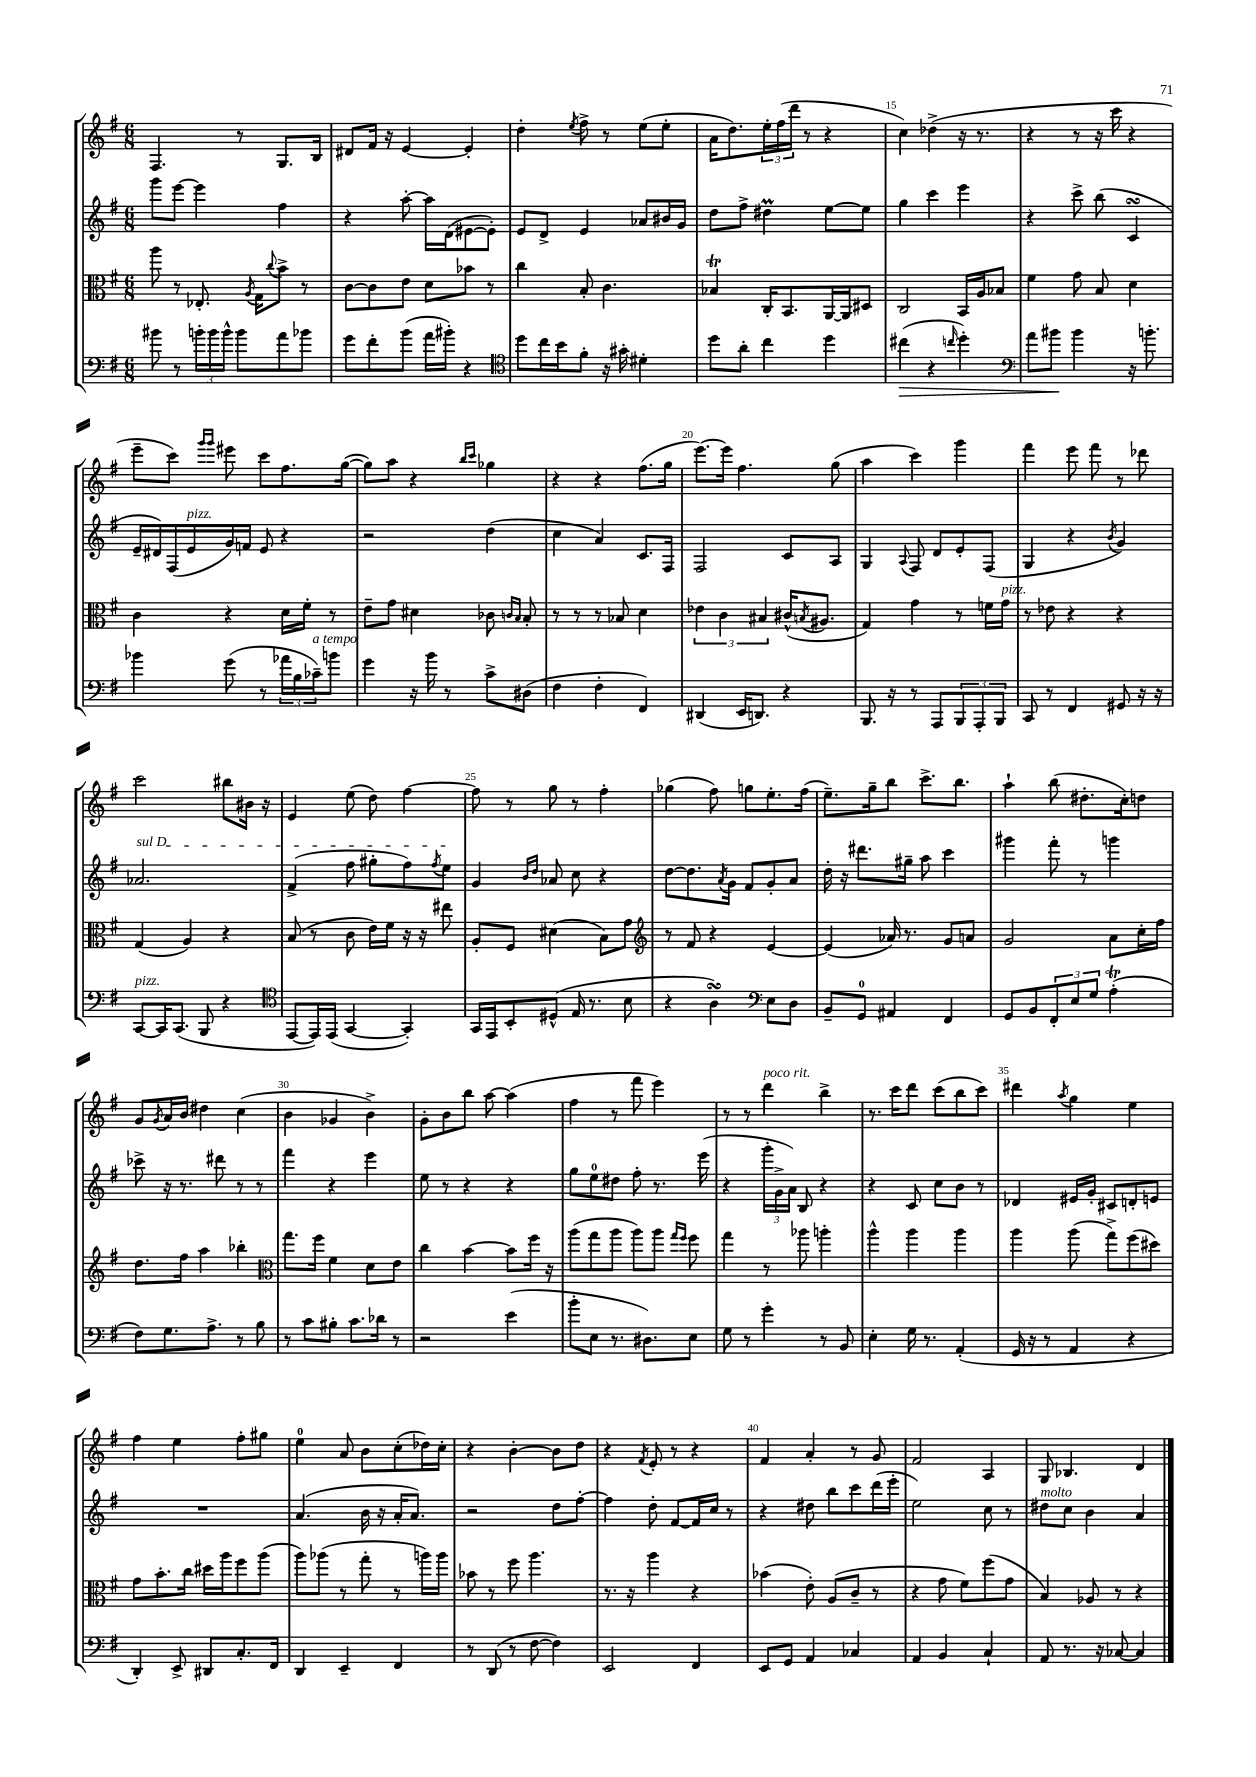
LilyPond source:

<<
\new StaffGroup <<
\new Staff = "s0" {
    \clef treble \key g \major \numericTimeSignature \time 6/8
    fis4. r8 g8. b16 |
    dis'8 fis'16 r16 e'4~ e'4-. |
    d''4-. \acciaccatura { e''8 } fis''8-> r8 e''8( e''8-. |
    a'16 d''8.) \tuplet 3/2 { e''16-. fis''16( d'''16 } r8 r4 |
    c''4) des''4->( r16 r8. |
    r4 r8 r16 c'''16 r4 |
    e'''8-- c'''8) \grace { g'''16 g'''16 } eis'''8 c'''8 fis''8. g''16~( |
    g''8) a''8 r4 \grace { b''16 c'''16 } ges''4 |
    r4 r4 fis''8.( g''16 |
    e'''8.~) e'''16 fis''4. g''8( |
    a''4 c'''4) g'''4 |
    fis'''4 e'''8 fis'''8 r8 des'''8 |
    c'''2 bis''8 bis'16 r16 |
    e'4 e''8( d''8) fis''4~ |
    fis''8 r8 g''8 r8 fis''4-. |
    ges''4( fis''8) g''8 e''8.-. fis''16( |
    e''8.--) g''16-- b''8 c'''8.-> b''8. |
    a''4-! b''8( dis''8.-. c''16-.) d''8 |
    g'8 \acciaccatura { g'8 } a'16 b'16 dis''4 c''4( |
    b'4 ges'4 b'4->) |
    g'8-. b'8 b''8 a''8~ a''4( |
    fis''4 r8 fis'''8 e'''4) |
    r8 r8 d'''4^\markup { \italic "poco rit." } b''4-> |
    r8. c'''16 d'''8 c'''8( b''8 c'''8) |
    dis'''4 \acciaccatura { a''8 } g''4 e''4 |
    fis''4 e''4 fis''8-. gis''8 |
    e''4-0 a'8 b'8 c''8-.( des''16) c''16-. |
    r4 b'4~-. b'8 d''8 |
    r4 \acciaccatura { fis'8 } e'8-. r8 r4 |
    fis'4 a'4-. r8 g'8 |
    fis'2 a4 |
    g8 bes4. d'4 \bar "|." |
}
\new Staff = "s1" {
    \clef treble \key g \major \numericTimeSignature \time 6/8
    g'''8 e'''8~ e'''4 fis''4 |
    r4 a''8~-. a''16 d'16( eis'8~ eis'8-.) |
    e'8 d'8-> e'4 aes'8 bis'16 g'16 |
    d''8 fis''8-> dis''4\prall e''8~ e''8 |
    g''4 c'''4 e'''4 |
    r4 c'''8-> b''8( c'4\turn |
    e'16-- dis'16) fis16( e'16^\markup { \italic "pizz." } g'16) f'16 e'8 r4 |
    r2 d''4( |
    c''4 a'4) c'8. fis16 |
    fis2 c'8 a8 |
    g4 \appoggiatura { a8 } fis8 d'8 e'8-. fis8( |
    g4 r4 \acciaccatura { b'8 } g'4) |
    \once \override TextSpanner.bound-details.left.text = \markup { \italic "sul D" } aes'2.\startTextSpan |
    fis'4->( fis''8 gis''8-. fis''8) \acciaccatura { fis''8 } e''8\stopTextSpan |
    g'4 \grace { b'16 d''16 } aes'8 c''8 r4 |
    d''8~ d''8. \acciaccatura { a'8 } g'16 fis'8 g'8-. a'8 |
    d''16-. r16 dis'''8. gis''16-- a''8 c'''4 |
    gis'''4 fis'''8-. r8 g'''4 |
    ces'''8-> r16 r8. dis'''8 r8 r8 |
    fis'''4 r4 e'''4 |
    e''8 r8 r4 r4 |
    g''8 e''8-0 dis''8 fis''8-. r8. e'''16( |
    r4 \tuplet 3/2 { g'''16-. g'16-> a'16) } b8 r4 |
    r4 c'8 c''8 b'8 r8 |
    des'4 eis'16 g'16-. cis'8 d'8-. e'8 |
    R2. |
    a'4.( b'16 r16 a'16-. a'8.) |
    r2 d''8 fis''8~-. |
    fis''4 d''8-. fis'8~ fis'16 c''16 r8 |
    r4 dis''8 b''8 c'''8 d'''16( e'''16-. |
    e''2) c''8 r8 |
    dis''8^\markup { \italic "molto" } c''8 b'4 a'4 \bar "|." |
}
\new Staff = "s2" {
    \clef alto \key g \major \numericTimeSignature \time 6/8
    a''8 r8 ees8.-. \acciaccatura { a8 } g16 \appoggiatura { c''8 } b'8-> r8 |
    c'8~ c'8 e'8 d'8 bes'8 r8 |
    c''4 b8-. c'4. |
    bes4\trill c16-. b,8. a,16~ a,16 dis8 |
    c2 b,16 a16 bes8 |
    fis'4 g'8 b8 d'4 |
    c'4 r4 d'16 fis'16-. r8 |
    e'8-- g'8 dis'4 ces'8 \grace { c'16 b16 } b8-. |
    r8 r8 r8 bes8 d'4 |
    \tuplet 3/2 { ees'4 c'4 bis4 } cis'16-^( \acciaccatura { b8 } ais8. |
    g4) g'4 r8 f'16 g'16^\markup { \italic "pizz." } |
    r8 ees'8 r4 r4 |
    g4( a4) r4 |
    b8( r8 c'8 e'16) fis'16 r16 r16 eis''8 |
    a8-. fis8 dis'4( b8) g'8 |
    \clef treble r8 fis'8 r4 e'4~ |
    e'4( aes'16) r8. g'8 a'8 |
    g'2 a'8 c''16-. fis''16 |
    d''8. fis''16 a''4 bes''4-. |
    \clef alto g''8. fis''16 fis'4 d'8 e'8 |
    c''4 b'4~ b'8 fis''16 r16 |
    a''8( g''8 a''8 a''8) a''8 \grace { g''16 fis''16 } fis''8 |
    g''4 r8 aes''8 a''4-. |
    a''4-^ a''4 a''4 |
    a''4 a''8( g''8->) fis''8( dis''8) |
    g'8 b'8.-. c''16 dis''16 a''16 fis''8 a''8( |
    a''8) aes''8( r8 g''8-. r8 a''16) a''16 |
    bes'8 r8 fis''8 a''4. |
    r8. r16 a''4 r4 |
    bes'4( e'8-.) a8( c'8-- r8 |
    r4 g'8 fis'8) fis''8( g'8 |
    b4) aes8 r8 r4 \bar "|." |
}
\new Staff = "s3" {
    \clef bass \key g \major \numericTimeSignature \time 6/8
    bis'8 r8 \tuplet 3/2 { b'16-. b'16 b'16-^ } b'8 a'8 bes'8 |
    g'8 fis'8-. b'8( a'16 bis'16-.) r4 |
    \clef tenor d''8 c''16 b'16 fis'8-. r16 gis'16-. dis'4-. |
    d''8 a'8-. c''4 d''4 |
    cis''4\>( r4 \grace { c''16 } d''4-.) |
    \clef bass a'8 bis'8\! bis'4 r16 b'8.-. |
    bes'4 g'8( r8 \tuplet 3/2 { aes'16 b16 ces'16--^\markup { \italic "a tempo" }) } b'8 |
    g'4 r16 b'16 r8 c'8-> dis8( |
    fis4 fis4-. fis,4) |
    dis,4( e,16 d,8.) r4 |
    b,,8. r16 r8 a,,8 \tuplet 3/2 { b,,8 a,,8-. b,,8 } |
    c,8 r8 fis,4 gis,8 r16 r16 |
    c,8~^\markup { \italic "pizz." } c,16 c,8.( b,,8 r4 |
    \clef tenor e,8~ e,16) e,16( g,4~ g,4-.) |
    g,16 e,16 b,8-. dis8-^( e16 r8. b8 |
    r4 a4\turn) \clef bass e8 d8 |
    b,8-- g,8-0 ais,4 fis,4 |
    g,8 b,8 \tuplet 3/2 { fis,8-. e8 g8 } a4-.\trill( |
    fis8) g8. a8.-> r8 b8 |
    r8 c'8 bis8-. c'8. des'16 r8 |
    r2 e'4( |
    b'8-. e8 r8. dis8.) e8 |
    g8 r8 g'4-. r8 b,8 |
    e4-. g16 r8. a,4-.( |
    g,16 r16 r8 a,4 r4 |
    d,4-.) e,8-> dis,8 c8.-. fis,16 |
    d,4 e,4-- fis,4 |
    r8 d,8( r8 fis8~ fis4) |
    e,2 fis,4 |
    e,8 g,8 a,4 ces4 |
    a,4 b,4 c4-! |
    a,8 r8. r16 ces8~ ces4 \bar "|." |
}
>>
>>
\layout { \context { \Score currentBarNumber = #11 \override BarNumber.break-visibility = ##(#f #t #t) barNumberVisibility = #(every-nth-bar-number-visible 5) } }
